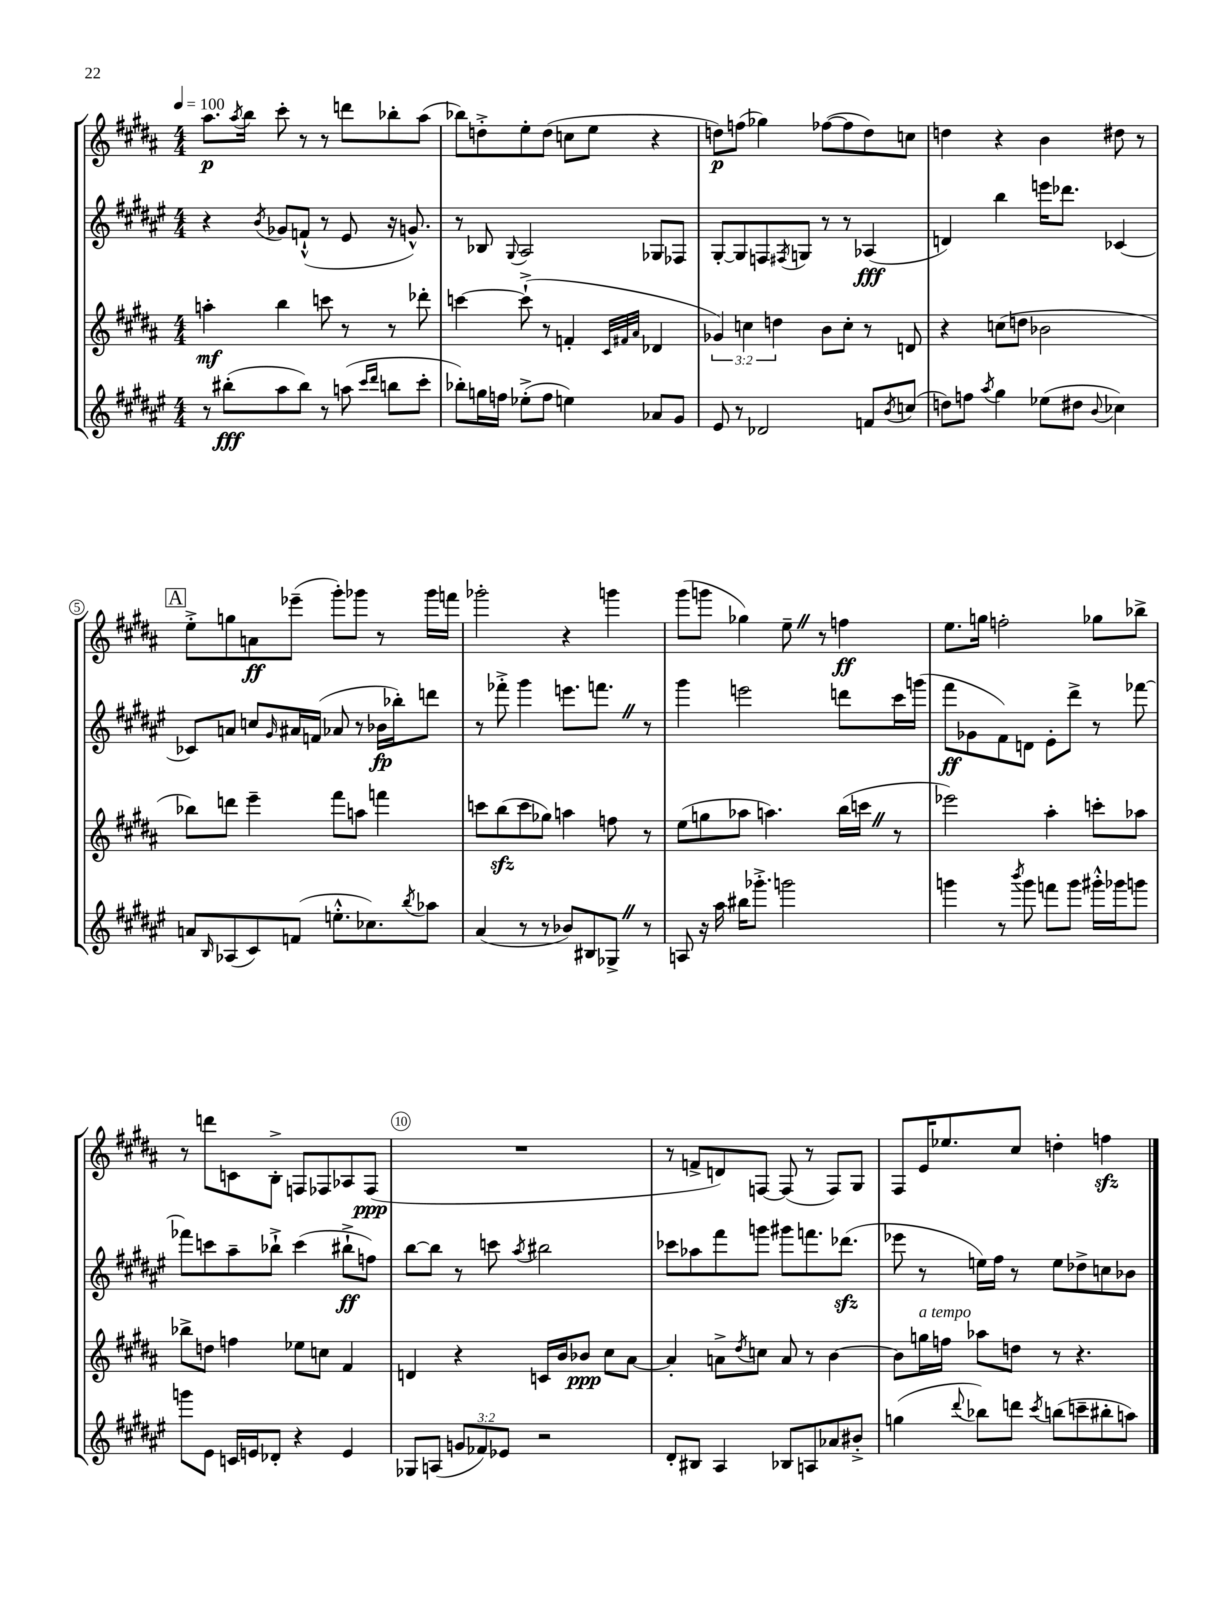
<<
\new StaffGroup <<
\new Staff = "s0" {
    \clef treble \key b \major \numericTimeSignature \time 4/4 \tempo 4 = 100
    ais''8.\p \acciaccatura { ais''8 } b''16 cis'''8-. r8 r8 d'''8 bes''8-. ais''8( |
    bes''8) d''8-.-> e''8-. d''8( c''8 e''8 r4 |
    d''8\p) f''8( ges''4) fes''8~( fes''8 d''8) c''8 |
    d''4 r4 b'4 dis''8 r8 |
    \mark \markup { \box "A" } e''8-.-> g''8 a'8\ff ees'''8--( gis'''8-.) ges'''8 r8 ges'''16 f'''16 |
    ges'''2-. r4 g'''4 |
    gis'''8( g'''8 ges''4) e''8-- \once \override BreathingSign.text = \markup { \musicglyph "scripts.caesura.straight" } \breathe r8 f''4\ff |
    e''8. g''16 f''2-. ges''8 bes''8-> |
    r8 d'''8 c'8 b8-.-> f8 fes8 aes8 fes8\ppp( |
    R1 |
    r8 f'8-> d'8) f8~ f8( r8 f8) gis8 |
    fis8 e'16 ees''8. cis''8 d''4-. f''4\sfz \bar "|." |
}
\new Staff = "s1" {
    \clef treble \key fis \major \numericTimeSignature \time 4/4
    r4 \acciaccatura { b'8 } ges'8 f'8-!-^( r8 eis'8 r16 g'8.-^) |
    r8 bes8 \appoggiatura { gis8 } ais2 ges8 fes8 |
    gis8~-. gis8 f8 \acciaccatura { fis8 } g8 r8 r8 aes4\fff( |
    d'4) b''4 e'''16 des'''8. ces'4~ |
    \mark \markup { \box "A" } ces'8 a'8 c''8 \grace { gis'16 } ais'16 f'16( aes'8 r8 bes'16\fp bes''16-.) d'''8 |
    r8 fes'''8-.-> gis'''4 e'''8. f'''8. \once \override BreathingSign.text = \markup { \musicglyph "scripts.caesura.straight" } \breathe r8 |
    gis'''4 e'''2 d'''8 cis'''16 g'''16( |
    fis'''8\ff ges'8 fis'8) d'8 eis'8-. dis'''8-> r8 fes'''8~ |
    fes'''8 c'''8 ais''8-- bes''8-!-> c'''4( bis''8-!->\ff f''8) |
    b''8~ b''8 r8 c'''8 \acciaccatura { ais''8 } bis''2 |
    ces'''8 aes''8 fis'''8 g'''8 gis'''8 f'''8. des'''8.\sfz( |
    ees'''8 r8 e''16) fis''16 r8 e''8 des''8-> c''8 bes'8 \bar "|." |
}
\new Staff = "s2" {
    \clef treble \key b \major \numericTimeSignature \time 4/4 \override Staff.TupletNumber.text = #tuplet-number::calc-fraction-text
    a''4-.\mf b''4 c'''8 r8 r8 des'''8-. |
    c'''4~ c'''8-!->( r8 f'4-. \grace { cis'32 fis'32 ais'32 } des'4 |
    \tuplet 3/2 { ges'4) c''4 d''4 } b'8 c''8-. r8 d'8 |
    r4 c''8( d''8 bes'2 |
    \mark \markup { \box "A" } bes''8) d'''8 e'''4-- fis'''8 a''8 f'''4 |
    c'''8 b''8\sfz( c'''8 ges''8) a''4 f''8 r8 |
    e''8( g''8 aes''8 a''4.) b''16( c'''16 \once \override BreathingSign.text = \markup { \musicglyph "scripts.caesura.straight" } \breathe r8 |
    ees'''2) ais''4-. c'''8-. aes''8 |
    bes''8-> d''8 f''4 ees''8 c''8 fis'4 |
    d'4 r4 c'16 b'16 bes'8\ppp cis''8 ais'8~ |
    ais'4-. a'8-> \acciaccatura { dis''8 } c''8 a'8 r8 b'4~ |
    b'8 g''16^\markup { \italic "a tempo" } f''16 aes''8 d''8 r8 r4. \bar "|." |
}
\new Staff = "s3" {
    \clef treble \key fis \major \numericTimeSignature \time 4/4 \override Staff.TupletNumber.text = #tuplet-number::calc-fraction-text
    r8 bis''8-.\fff( ais''8 bis''8) r8 a''8( \grace { cis'''16 dis'''16 } b''8 cis'''8-. |
    bes''8-.) g''16 f''16 ees''8-.->( f''8 e''4) aes'8 gis'8 |
    eis'8 r8 des'2 f'8 \acciaccatura { b'8 } c''8( |
    d''8) f''8 \acciaccatura { ais''8 } gis''4 ees''8( dis''8 \appoggiatura { b'8 } ces''4) |
    \mark \markup { \box "A" } a'8 \grace { b16 } aes8( cis'8) f'8( e''8.-.-^ ces''8.) \acciaccatura { b''8 } aes''8 |
    ais'4( r8 r8 bes'8) bis8 ges8-> \once \override BreathingSign.text = \markup { \musicglyph "scripts.caesura.straight" } \breathe r8 |
    a8 r16 ais''16 bis''16 ges'''8.-.-> g'''2 |
    g'''4 r8 \acciaccatura { b'''8 } g'''8 f'''8 g'''8 gis'''16-.-^ ges'''16 g'''8 |
    g'''8 eis'8 c'16 e'16 des'8-. r4 e'4 |
    ges8 a8( \tuplet 3/2 { g'8 fes'8) ees'8 } r2 |
    dis'8-. bis8 ais4 bes8 a8 aes'8 bis'8-.-> |
    g''4( \appoggiatura { dis'''8 } bes''8) d'''8 \acciaccatura { cis'''8 } b''8( c'''8-- bis''8-. a''8) \bar "|." |
}
>>
>>
\layout { \context { \Score \override BarNumber.break-visibility = ##(#f #t #t) barNumberVisibility = #(every-nth-bar-number-visible 5) \override BarNumber.stencil = #(make-stencil-circler 0.1 0.3 ly:text-interface::print) } }
